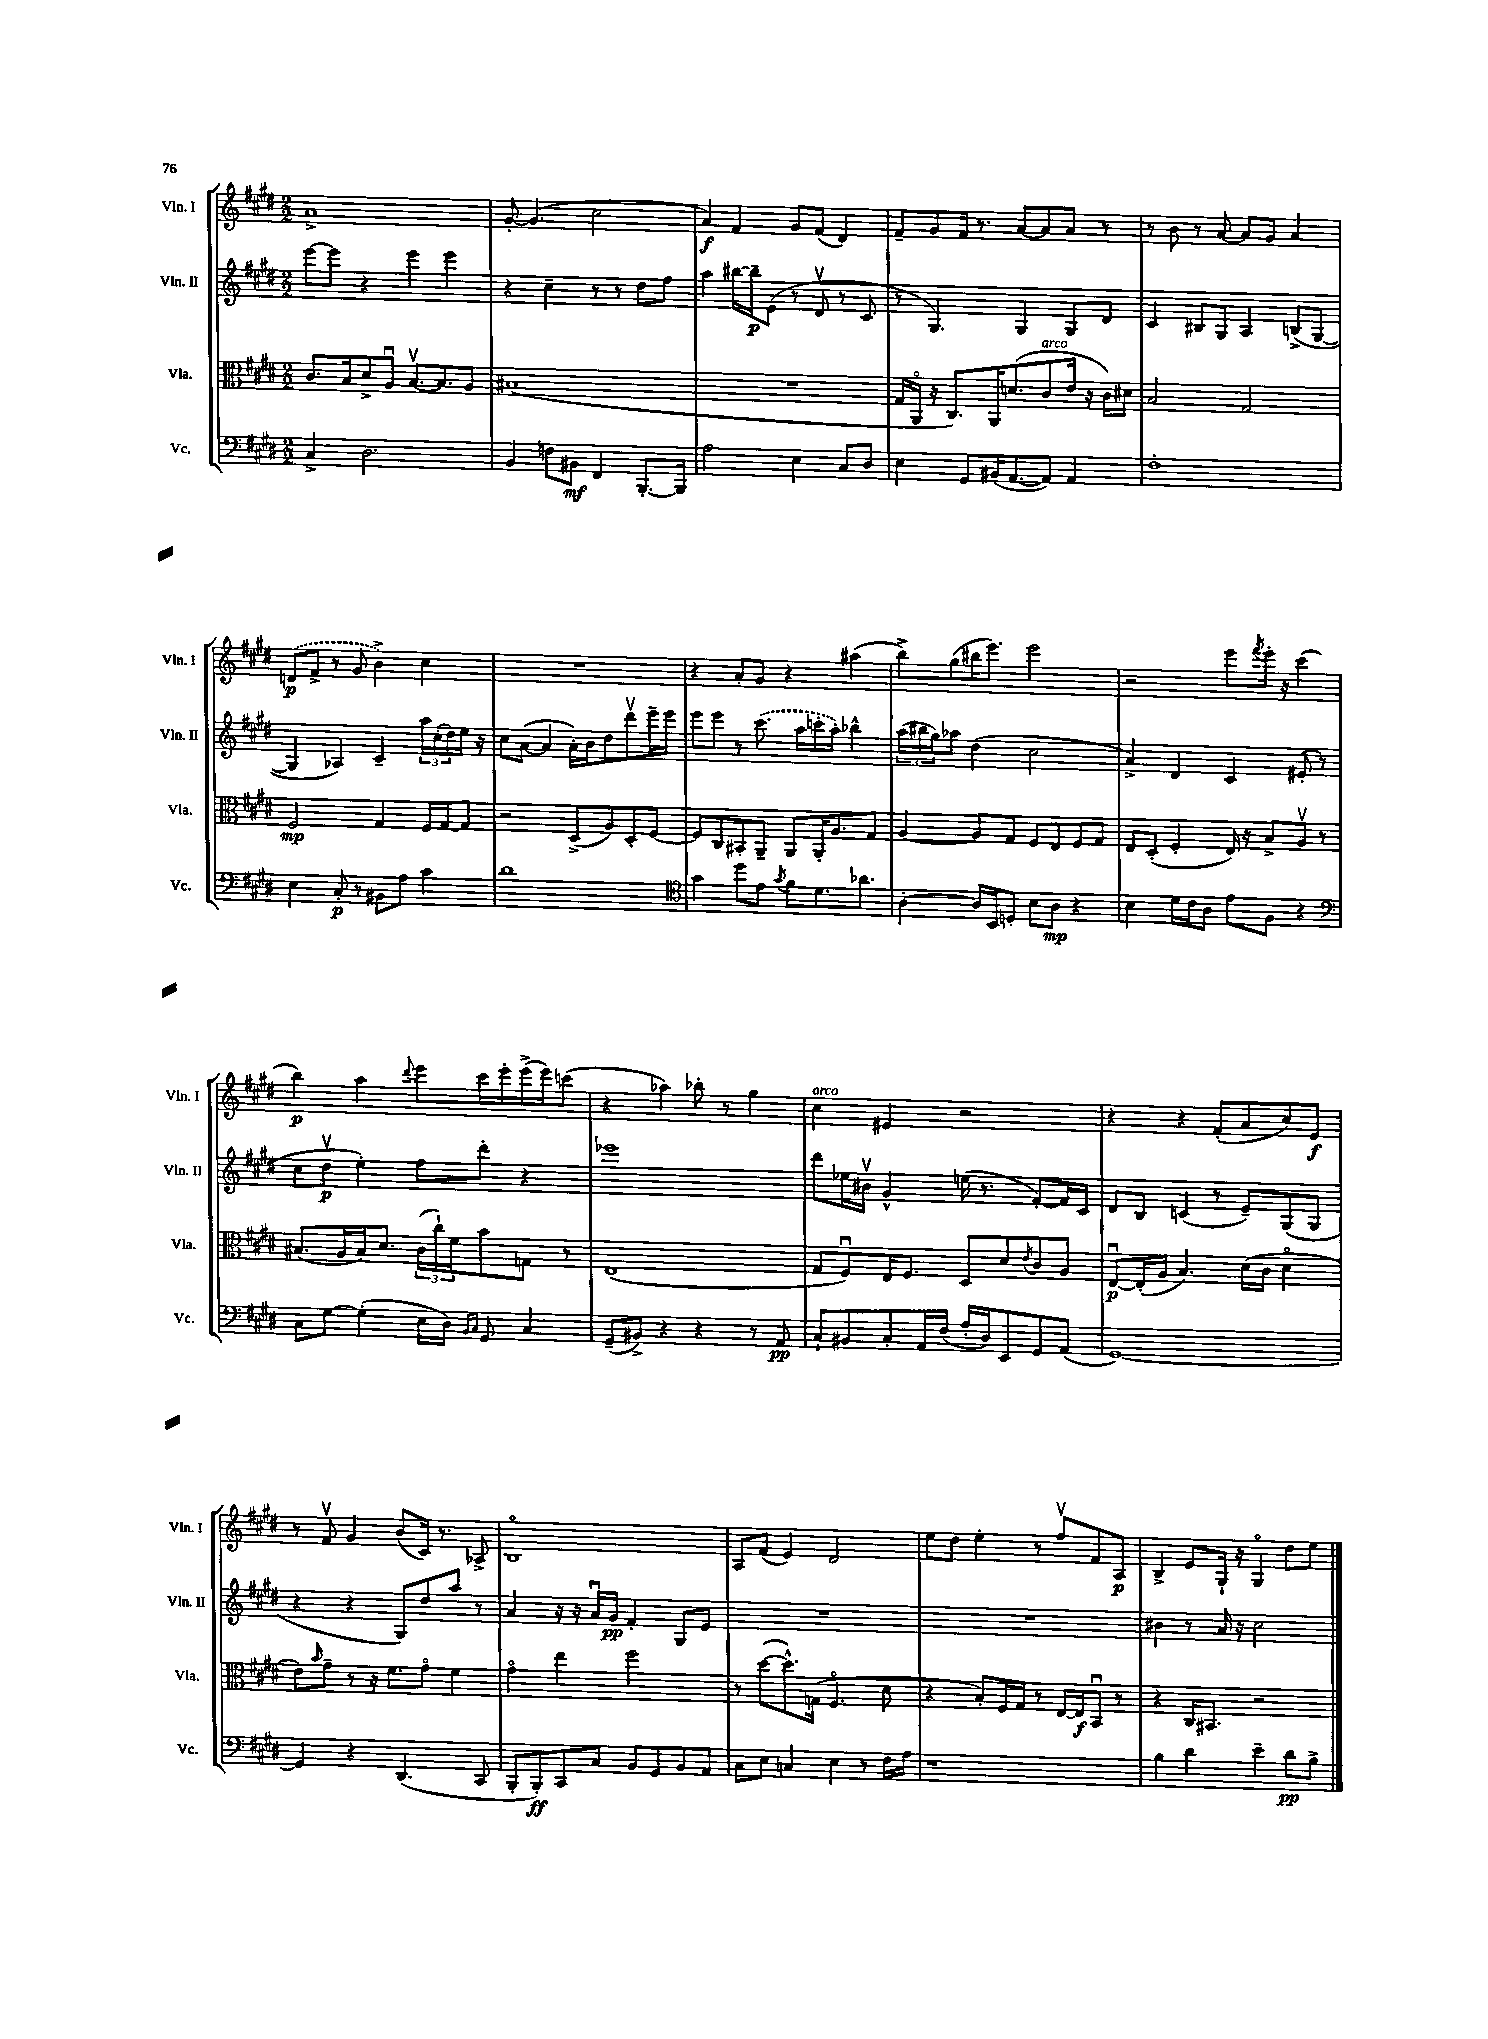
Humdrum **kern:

**kern	**kern	**kern	**kern
*staff4	*staff3	*staff2	*staff1
*clefF4	*clefC3	*clefG2	*clefG2
*k[f#c#g#d#]	*k[f#c#g#d#]	*k[f#c#g#d#]	*k[f#c#g#d#]
*M2/2	*M2/2	*M2/2	*M2/2
4C#^	8.c#	[8eee	1a^
.	.	8eee]	.
.	16B	.	.
2.D#	8d#^	4r	.
.	8Au	.	.
.	[8.Bv	4eee	.
.	8.B]	.	.
.	.	4eee	.
.	8A	.	.
=	=	=	=
4BB	(1B#	4r	[8g#'
.	.	.	(4.g#]
8F	.	4cc#~	.
8BB#	.	.	.
4FF#	.	8r	2cc#
.	.	8r	.
[8.BBB'	.	8dd#	.
.	.	8ff#	.
16BBB]	.	.	.
=	=	=	=
2A	1r	4aa	4a)
.	.	[16bb#	4f#
.	.	16bb#~]	.
.	.	(8e	.
4E	.	8r	8g#
.	.	8d#v	(8f#
8C#	.	8r	4d#)
8D#	.	8c#	.
=	=	=	=
4E	16G#	8r	8f#~
.	16AAo	.	.
.	16r	4.G#)	8g#
.	8.C#)	.	.
8GG#	.	.	16f#
.	.	.	8.r
(16BB#	16AA	.	.
[8.AA	(8.d	.	.
.	.	4G#	[8a
8AA])	8c#	.	8a]
4AA	16e	8G#	8a
.	16r	.	.
.	16c#)	8d#	8r
.	16d#	.	.
=	=	=	=
1F#'	2B	4c#	8r
.	.	.	8b
.	.	8B#	8r
.	.	8G#	[8a
.	2G#	4A	8a]
.	.	.	8g#
.	.	(8B^	4a
.	.	[8G#	.
=	=	=	=
4E	2F#	4G#]	(8d
.	.	.	8f#^
8C#'	.	4A-)	8r
8r	.	.	8g#
8BB#	4G#	4c#~	4b^)
8A	.	.	.
4c#	16F#	24aa	4cc#
.	.	(24cc#'	.
.	[16G#	.	.
.	.	24dd#)	.
.	8G#]	16ee	.
.	.	16r	.
=	=	=	=
1d#	2r	8cc#	1r
.	.	([8a	.
.	.	4a]	.
.	(8D#^	16a')	.
.	.	16b	.
.	8A)	8dd#	.
.	8D#'	8ddd#v	.
.	[8F#	16eee~	.
.	.	16eee	.
=	=	=	=
*clefC4	*	*	*
4g#	8F#]	8eee	4r
.	8C#	8eee	.
8dd#	8BB#'	8r	8a'
8e	8AA~	(8.ccc#	8g#
8qg#	.	.	.
8f#	8AA	.	4r
.	.	16aa	.
8.d#	16AA'	16ccc'	.
.	8.A	16aa')	.
.	.	4bb-^^	(4aa#
8.a-	.	.	.
.	8G#	.	.
=	=	=	=
[4A'	[4A	(24aa	8bb^)
.	.	24bb#	.
.	.	24gg#)	.
.	.	8aa-	(8gg#
16A]	8A]	(4dd#	16bb#
16BB	.	.	8.eee)
8D'	8G#	.	.
8B	8F#	2cc#	2eee
8A	8E	.	.
4r	8F#	.	.
.	8G#	.	.
=	=	=	=
4B	8E	4a^)	2r
.	(8D#'	.	.
16d#	4F#'	4d#	.
16c#	.	.	.
8A	.	.	.
8e	16E)	4c#	8eee
.	16r	.	.
.	.	.	8qfff#
8F#	8B^	.	16eee'
.	.	.	16r
4r	8Av	(8e#'	(4ccc#
.	8r	8r	.
=	=	=	=
*clefF4	*	*	*
8C#	(8.B#	8cc#	4bb)
[8G#	.	8dd#v	.
.	16A	.	.
(4G#']	16B#)	4ee')	4aa
.	8.d#	.	.
.	.	.	8qqddd#
16E	(24c#	8ff#	8eee
.	24cc#`)	.	.
16D#)	.	.	.
.	24f#	.	.
16qqBB	.	.	.
16qqC#	.	.	.
8GG#	8b	8ddd#'	16ccc#
.	.	.	16eee'
4C#	8G	4r	(16eee^
.	.	.	16eee)
.	8r	.	(8ccc
=	=	=	=
(8GG#~	(1E	1eee-	4r
8BB#^)	.	.	.
4r	.	.	4aa-)
4r	.	.	8bb-'
.	.	.	8r
8r	.	.	4gg#
8AA	.	.	.
=	=	=	=
8C#`	8G#	8ddd#	4cc#
8BB#	8F#u)	16ee-	.
.	.	16b#v	.
8C#'	16E	4g#^^	4e#
.	8.F#	.	.
16AA	.	.	.
(16F#	.	.	.
16A'	8D#	(16ee	2r
16D#)	.	8.r	.
8EE	8d#	.	.
.	8qe	.	.
8GG#	8c#	[8f#')	.
(8AA	8A	16f#]	.
.	.	16c#	.
=	=	=	=
[1GG#)	[8Eu	8d#	4r
.	(16E']	8B	.
.	16A	.	.
.	4.B)	(4c	4r
.	.	8r	(8f#'
.	(16d#	8e~)	8a
.	16c#	.	.
.	4d#o	(8G#	8cc#)
.	.	8G#	8e
=	=	=	=
4GG#]	8e)	4r	8r
.	16qqb	.	.
.	8g#~	.	8f#v
4r	8r	4r	4g#
.	16r	.	.
.	8.f#	.	.
(4.DD#	.	8G#)	(8b
.	8g#o	8dd#	16c#)
.	.	.	8.r
.	4f#	8aa	.
8CC#	.	8r	8A-^
=	=	=	=
8BBB'	4g#o	4a	1Bo
8BBB')	.	.	.
8CC#	4ee	16r	.
.	.	16r	.
8C#	.	16au	.
.	.	16g#	.
8BB	2ff#	4f#'	.
8GG#	.	.	.
8BB	.	8G#	.
8AA	.	8e	.
=	=	=	=
8C#	8r	1r	8A
8E	([8dd#	.	(8f#
4C	8.dd#^^])	.	4e)
.	(16G	.	.
4E	4.F#o	.	2d#
8r	.	.	.
16F#	8d#	.	.
16A	.	.	.
=	=	=	=
1r	4r	1r	8ee
.	.	.	8dd#
.	8B')	.	4ee'
.	16F#	.	.
.	16G#	.	.
.	8r	.	8r
.	[16E	.	8ff#v
.	16E]	.	.
.	8BBu	.	8f#
.	8r	.	8A
=	=	=	=
4B	4r	4b#	4B^
4d#	16C#	8r	8e
.	8.BB#	.	.
.	.	16a	16G#`
.	.	16r	16r
4e~	2r	2cc#	4G#o
8d#	.	.	8dd#
8B^	.	.	8ee
==	==	==	==
*-	*-	*-	*-
